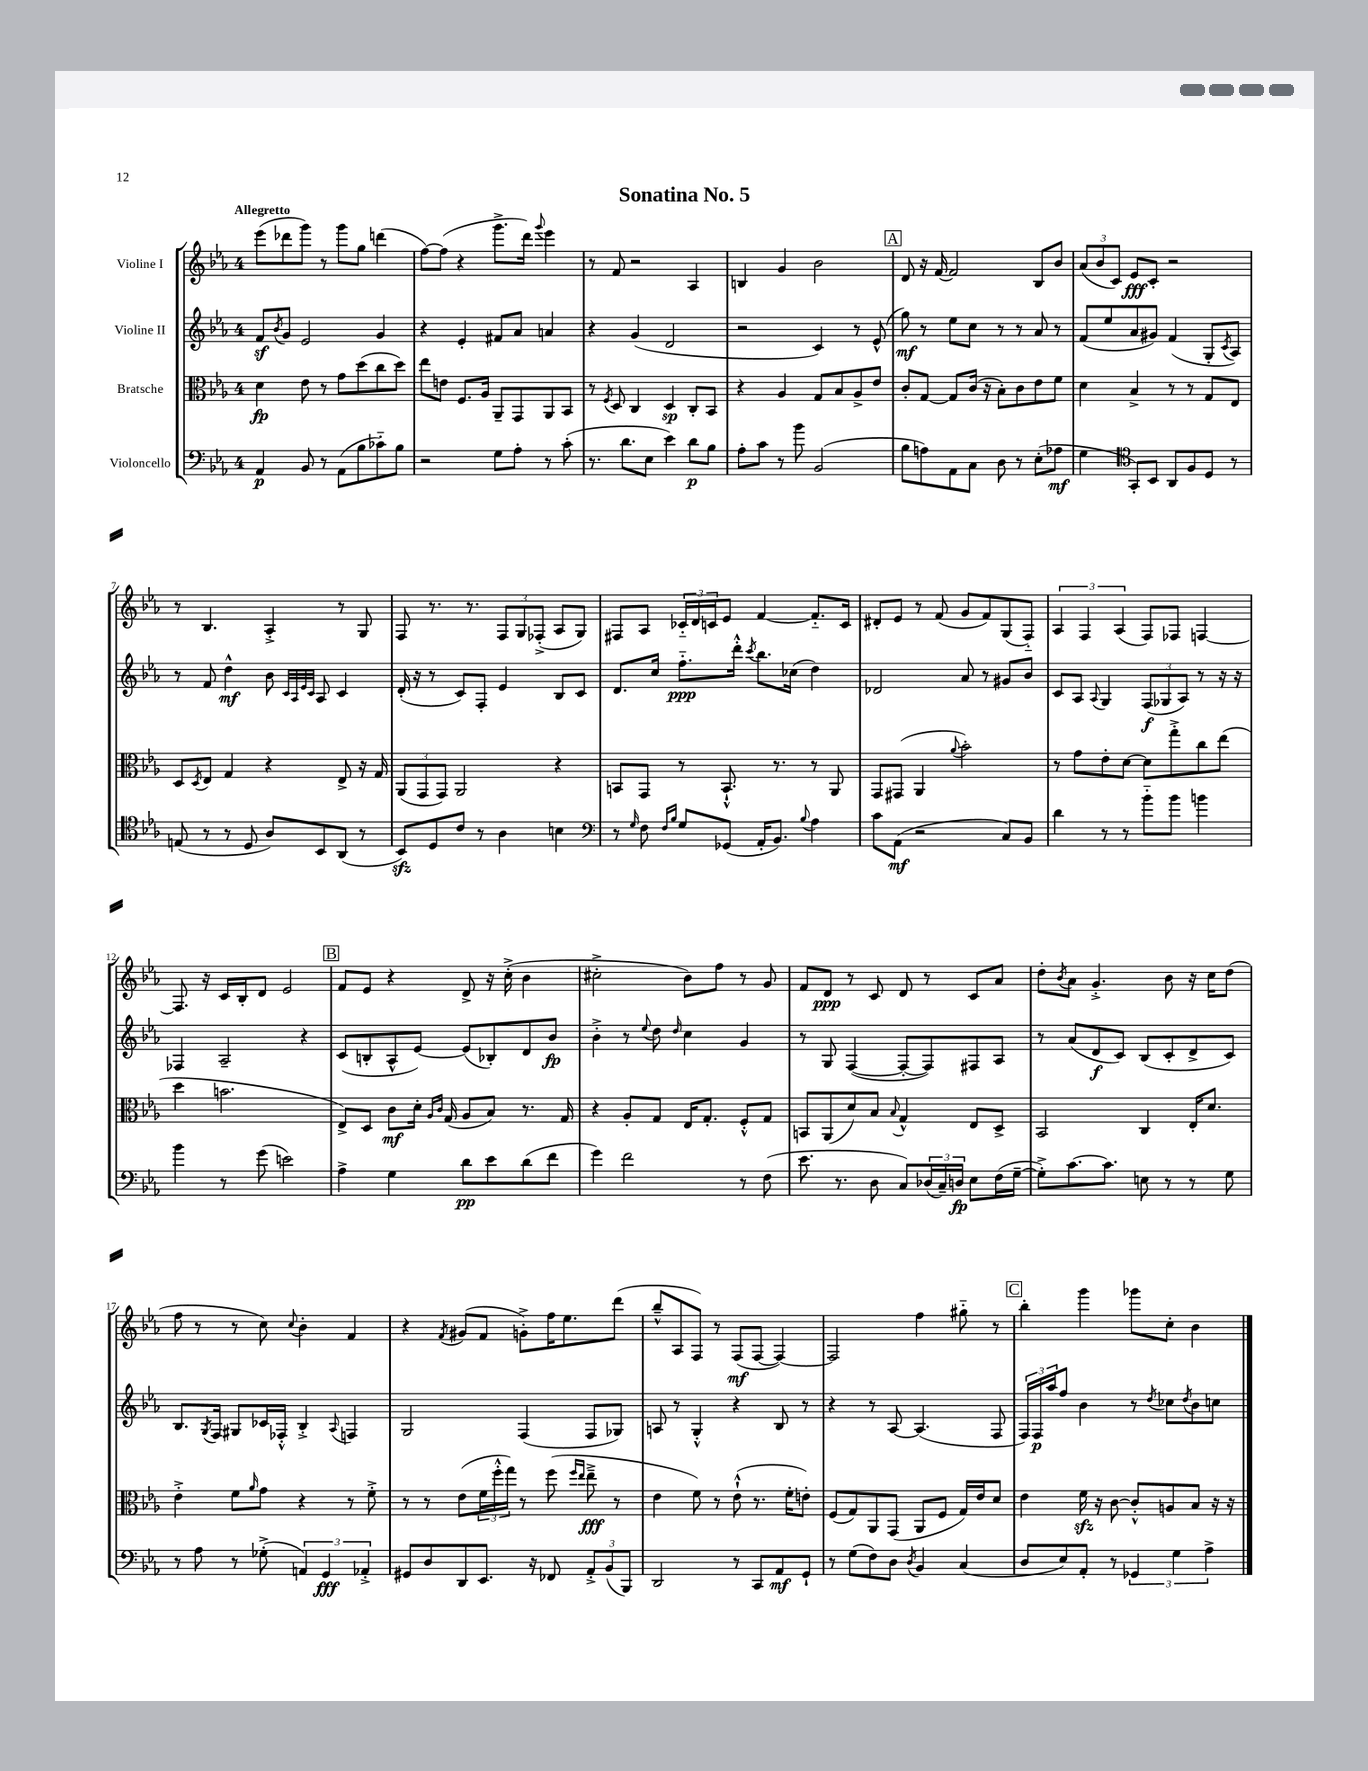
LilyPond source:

\header { title = "Sonatina No. 5" }
<<
\new StaffGroup <<
\new Staff = "s0" \with { instrumentName = "Violine I" } {
    \clef treble \key ees \major \once \override Staff.TimeSignature.style = #'single-digit \time 4/4 \tempo "Allegretto"
    ees'''8( des'''8 g'''8) r8 g'''8 g''8 d'''4( |
    f''8~) f''8( r4 g'''8.-> d'''16) \appoggiatura { g'''8 } ees'''4 |
    r8 f'8 r2 aes4 |
    b4 g'4 bes'2 |
    \mark \markup { \box "A" } d'8 r16 f'16~ f'2 bes8 bes'8 |
    \tuplet 3/2 { aes'8( bes'8 c'8) } ees'8\fff c'8-. r2 |
    r8 bes4. aes4-.-> r8 g8 |
    f8 r8. r8. \tuplet 3/2 { f8 g8 fes8-.->( } aes8 g8) |
    fis8 aes8 \tuplet 3/2 { ces'16-_ d'16 c'16 } ees'8 f'4~ f'8.-_ c'16 |
    dis'8-. ees'8 r8 f'8( g'8 f'8) g8( f8-_) |
    \tuplet 3/2 { aes4 f4 aes4( } f8) fes8 f4~ |
    f8. r16 c'16 bes16-. d'8 ees'2 |
    \mark \markup { \box "B" } f'8 ees'8 r4 d'8-> r16 c''16-.->( bes'4 |
    cis''2-.-> bes'8) f''8 r8 g'8 |
    f'8 d'8\ppp r8 c'8 d'8 r8 c'8 aes'8 |
    d''8-. \acciaccatura { bes'8 } aes'8 g'4.-.-> bes'8 r16 c''16 d''8( |
    f''8 r8 r8 c''8) \appoggiatura { c''8 } bes'4-. f'4 |
    r4 \acciaccatura { f'8 } gis'8( f'8 g'8-.->) f''16 ees''8. d'''8( |
    bes''8---^ aes8 f8) r8 f8\mf( f8~ f4~) |
    f2 f''4 gis''8-_ r8 |
    \mark \markup { \box "C" } bes''4-. g'''4 ges'''8 c''8-. bes'4 \bar "|." |
}
\new Staff = "s1" \with { instrumentName = "Violine II" } {
    \clef treble \key ees \major \once \override Staff.TimeSignature.style = #'single-digit \time 4/4
    f'8\sf \acciaccatura { bes'8 } g'8 ees'2 g'4 |
    r4 ees'4-. fis'8 aes'8 a'4 |
    r4 g'4( d'2 |
    r2 c'4) r8 ees'8-^( |
    \mark \markup { \box "A" } g''8\mf) r8 ees''8 c''8 r8 r8 aes'8 r8 |
    f'8( ees''8 aes'8 gis'8) f'4( g8-. \acciaccatura { c'8 } aes8) |
    r8 f'8 d''4-^\mf bes'8 \grace { c'32 aes32 ees'32 c'32 } aes8 c'4 |
    d'16-.( r16 r8 c'8) f8-. ees'4 bes8 c'8 |
    d'8. c''16 f''8.-_\ppp d'''16-.-^ \acciaccatura { c'''8 } bes''8. ces''16( d''4) |
    des'2 aes'8 r8 gis'8 bes'8 |
    c'8 aes8 \appoggiatura { aes8 } g4 \tuplet 3/2 { f8\f( ges8 aes8) } r8 r16 r16 |
    fes4 aes2-- r4 |
    \mark \markup { \box "B" } c'8( b8-. aes8-^ ees'8~) ees'8( bes8-.) d'8 bes'8\fp |
    bes'4-.-> r8 \appoggiatura { ees''8 } d''8 \grace { d''16 } c''4 g'4 |
    r8 g8 f4~( f8~-. f8) fis8 aes8 |
    r8 aes'8( d'8\f c'8) bes8( c'8-. d'8-> c'8) |
    bes8. \acciaccatura { g8 } f16 gis8 ces'16 fes16-.-^ bes4-.-> \appoggiatura { aes8 } f4 |
    g2 f4( f8 ges8) |
    a8 r8 g4-.-^ r4 bes8 r8 |
    r4 r8 aes8~ aes4.( f8 |
    \mark \markup { \box "C" } \tuplet 3/2 { f16) f16\p aes''16 } f''8 bes'4 r8 \acciaccatura { d''8 } ces''8 \acciaccatura { d''8 } bes'8 c''8 \bar "|." |
}
\new Staff = "s2" \with { instrumentName = "Bratsche" } {
    \clef alto \key ees \major \once \override Staff.TimeSignature.style = #'single-digit \time 4/4
    d'4\fp ees'8 r8 g'8 d''8( c''8 d''8) |
    ees''8 e'8 f8. aes16 aes,8-- g,8 aes,8 bes,8 |
    r8 \acciaccatura { f8 } d8 c4 d4\sp c8-. bes,8 |
    r4 aes4 g8 bes8 aes8-> ees'8 |
    \mark \markup { \box "A" } c'8-. g8~ g8 c'16( r16 bes8-.) c'8 ees'8 f'8 |
    d'4 bes4-> r8 r8 g8 ees8 |
    d8 \acciaccatura { d8 } ees8 g4 r4 ees8-> r16 g16 |
    \tuplet 3/2 { aes,8( g,8 g,8) } aes,2 r4 |
    b,8 g,8 r8 b,8.-!-^ r8. r8 aes,8 |
    g,8 gis,8( aes,4 \appoggiatura { aes'8 } bes'2-.) |
    r8 g'8 ees'8-. d'8~ d'8 g''8-.-> c''8 ees''8( |
    d''4 b'2. |
    \mark \markup { \box "B" } ees8->) d8 c'8\mf d'16-. \grace { aes16 c'16 } g16( aes8 bes8) r8. g16 |
    r4 aes8-. g8 ees16 g8.-. f8-.-^ g8 |
    b,8 aes,8( d'8) bes8 \appoggiatura { bes8 } g4-^ ees8 d8-> |
    bes,2 c4 ees16-. d'8. |
    ees'4-.-> f'8 \grace { aes'16 } g'8 r4 r8 f'8-.-> |
    r8 r8 ees'8( \tuplet 3/2 { f'16 f''16-.-^ g''16) } r8 f''8( \grace { f''16 ees''16 } ees''8--->\fff r8 |
    ees'4 f'8) r8 ees'8-!-^( r8. f'16-. e'8-.) |
    f8( g8) aes,8 g,8( aes,8 f8 g16) ees'16 d'8 |
    \mark \markup { \box "C" } ees'4 f'16\sfz r16 c'8~ c'8-.-^ a8 bes8 r16 r16 \bar "|." |
}
\new Staff = "s3" \with { instrumentName = "Violoncello" } {
    \clef bass \key ees \major \once \override Staff.TimeSignature.style = #'single-digit \time 4/4
    aes,4\p bes,8 r8 aes,8( bes8 ces'8-_) bes8 |
    r2 g8 aes8-. r8 c'8-.( |
    r8. d'8. ees8 ees'4) d'8\p bes8 |
    aes8-. c'8 r8 bes'8 bes,2( |
    \mark \markup { \box "A" } bes8 a8) aes,8 c8 d8 r8 ees8-.( aes8\mf |
    g4 \clef tenor g,8-.) bes,8 aes,8 f8 d8 r8 |
    e8( r8 r8 d8 aes8) bes,8 aes,8( r8 |
    bes,8\sfz) d8 c'8 r8 aes4 b4 |
    \clef bass r8 \grace { g16 } f8 \grace { f16 bes16 } g8 ges,8( aes,16-. bes,8.) \appoggiatura { bes8 } aes4 |
    c'8 aes,8\mf( r2 c8) bes,8 |
    d'4 r8 r8 bes'8-_ bes'8 b'4 |
    bes'4 r8 g'8( e'2) |
    \mark \markup { \box "B" } aes4-> g4 d'8\pp ees'8 d'8( f'8 |
    g'4) f'2 r8 f8( |
    ees'8. r8. d8 c8) \tuplet 3/2 { des16( c16--) d16\fp } ees8 f16( g16~-- |
    g8-.->) c'8.~ c'8. e8 r8 r8 g8 |
    r8 aes8 r8 ges8-.->( \tuplet 3/2 { a,4) g,4\fff aes,4-.-> } |
    gis,8 d8 d,8 ees,8. r16 fes,8 \tuplet 3/2 { aes,8-.-> bes,8( bes,,8) } |
    d,2 r8 c,8 aes,8\mf g,8-! |
    r8 g8( f8) d8 \acciaccatura { d8 } bes,4 c4( |
    \mark \markup { \box "C" } d8 ees8) aes,8-. r8 \tuplet 3/2 { ges,4 g4 aes4-> } \bar "|." |
}
>>
>>
